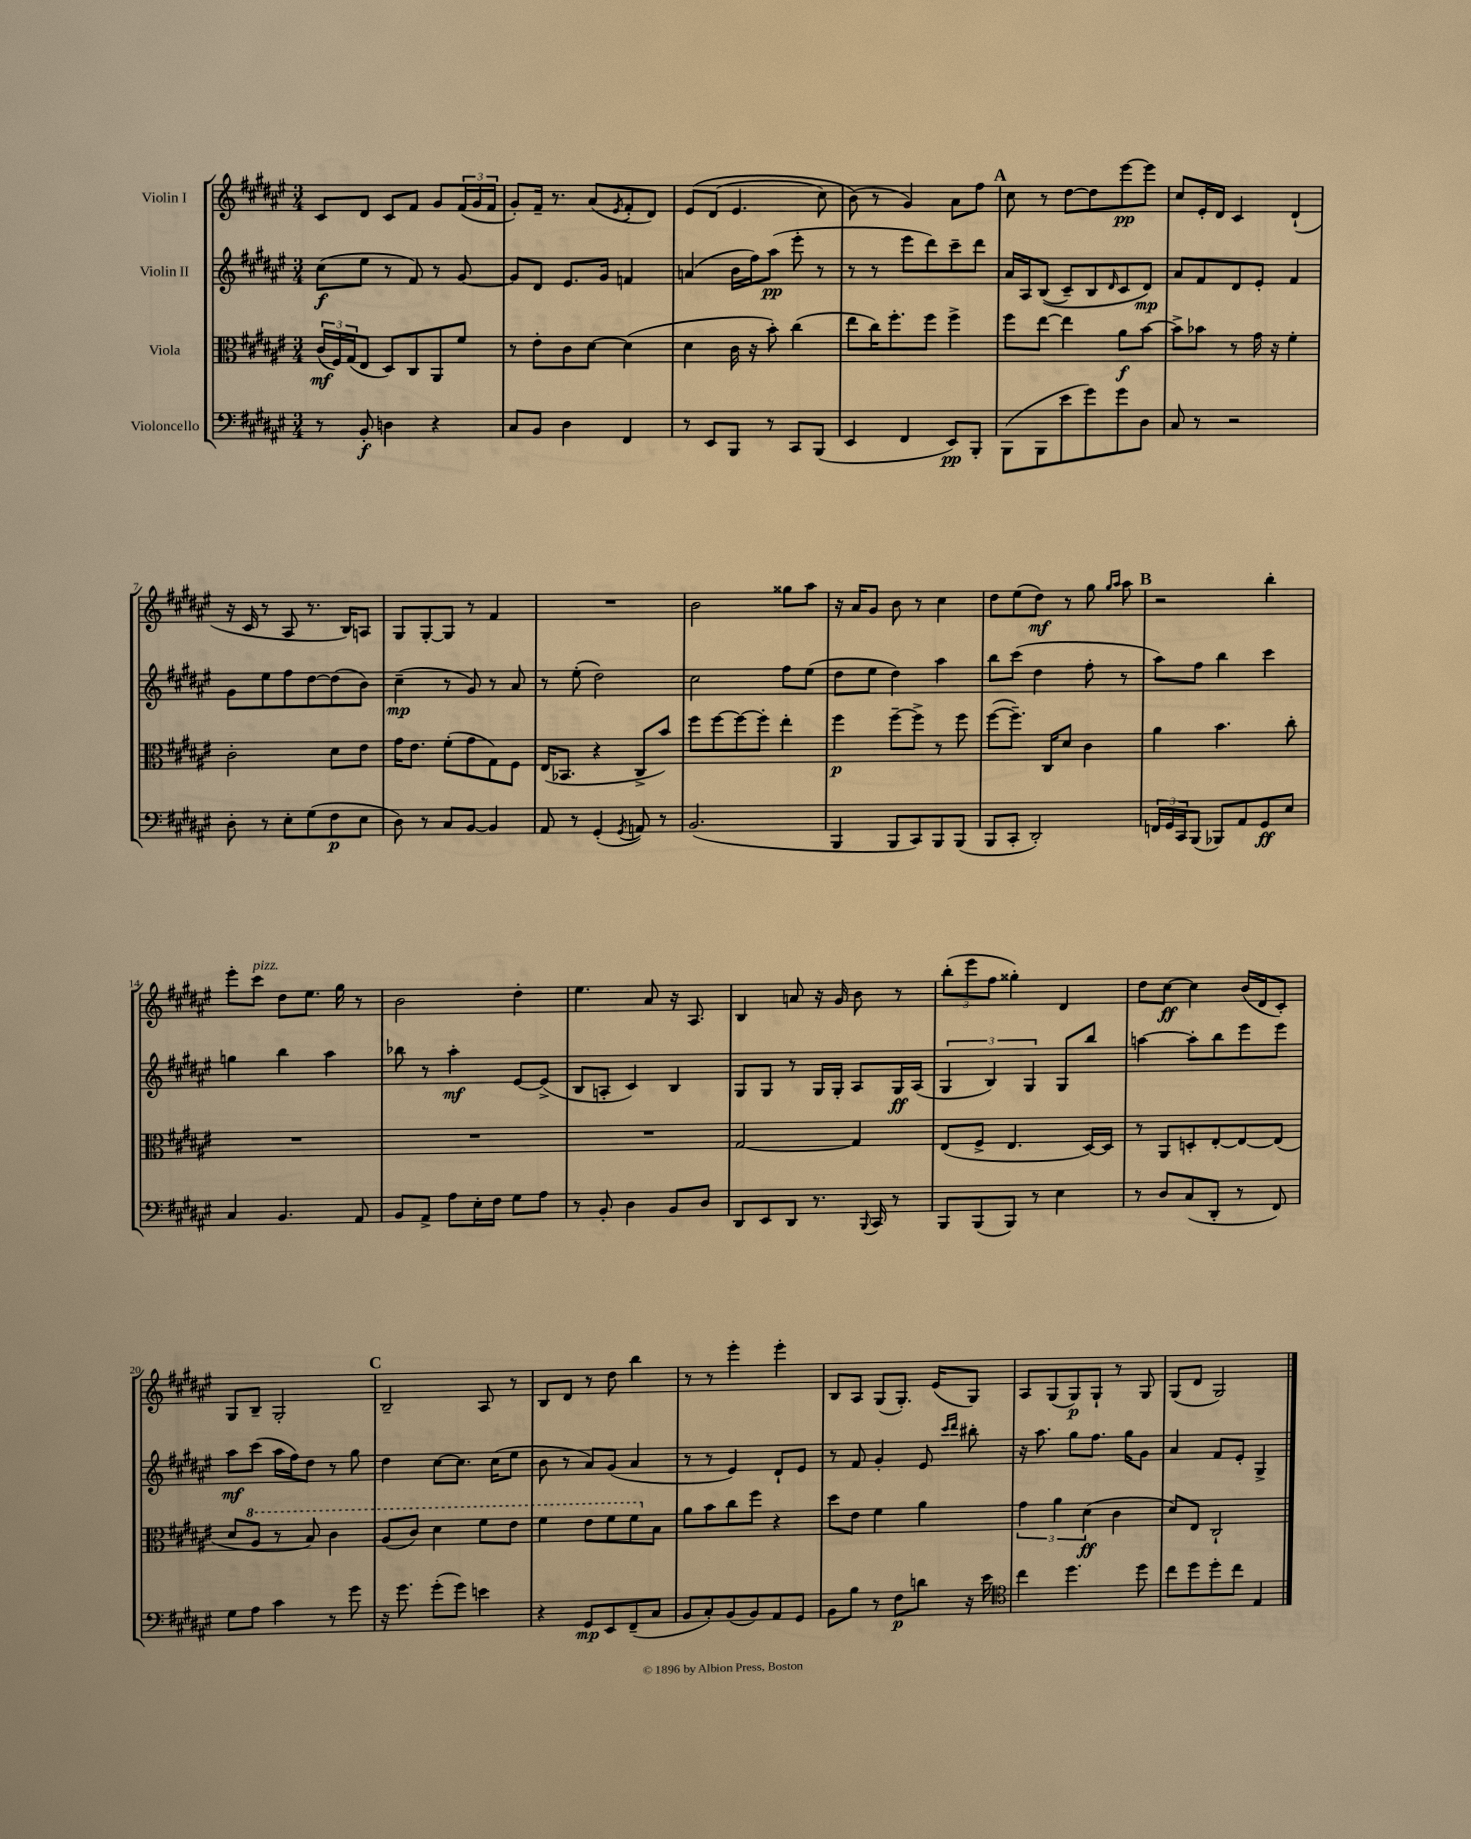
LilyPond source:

<<
\new StaffGroup <<
\new Staff = "s0" \with { instrumentName = "Violin I" } {
    \clef treble \key fis \major \numericTimeSignature \time 3/4
    cis'8 dis'8 cis'8 fis'8 gis'8 \tuplet 3/2 { fis'16( gis'16 fis'16 } |
    gis'8-.) fis'16-- r8. ais'8( \acciaccatura { eis'8 } fis'8-. dis'8) |
    eis'8\( dis'8( eis'4. cis''8) |
    b'8(\) r8 gis'4) ais'8 fis''8 |
    \mark \markup { \bold "A" } cis''8 r8 dis''8~ dis''8 eis'''8~\pp eis'''8 |
    cis''8 eis'16-. dis'16 cis'4 dis'4-!( |
    r16 cis'16 r8 ais8 r8. b16) a8 |
    gis8 gis8~-. gis8 r8 fis'4 |
    R2. |
    b'2 gisis''8 ais''8 |
    r16 ais'16 gis'8 b'8 r8 cis''4 |
    dis''8 eis''8( dis''8\mf) r8 gis''8 \grace { gis''16 ais''16 } ais''8 |
    \mark \markup { \bold "B" } r2 b''4-. |
    eis'''8-. cis'''8^\markup { \italic "pizz." } dis''8 eis''8. gis''16 r8 |
    b'2 dis''4-. |
    eis''4. ais'8 r16 ais8. |
    b4 a'8 r16 gis'16 b'8 r8 |
    \tuplet 3/2 { b''8-.( eis'''8 fis''8 } gisis''4-.) dis'4 |
    dis''8 cis''8~\ff cis''4 b'16( dis'16 cis'8-.) |
    gis8 b8-- gis2-. |
    \mark \markup { \bold "C" } b2-- ais8 r8 |
    b8 dis'8 r8 dis''8 b''4 |
    r8 r8 eis'''4-. eis'''4-. |
    b8 ais8 gis8( gis8.-.) eis'16( gis8) |
    ais8 gis8( gis8\p) gis8-! r8 gis8 |
    gis8( dis'8 gis2) \bar "|." |
}
\new Staff = "s1" \with { instrumentName = "Violin II" } {
    \clef treble \key fis \major \numericTimeSignature \time 3/4
    cis''8\f( eis''8 r8 fis'8) r8 gis'8~ |
    gis'8 dis'8 eis'8. gis'16 f'4 |
    a'4( b'16 fis''16) ais''8\pp( eis'''8-. r8 |
    r8 r8 eis'''8 dis'''8) cis'''8-- dis'''8 |
    \mark \markup { \bold "A" } ais'16 ais16 b8(\( cis'8--) b8 \grace { dis'16 } cis'8 dis'8\mp\) |
    ais'8 fis'8 dis'8 eis'8-. fis'4 |
    gis'8 eis''8 fis''8 dis''8~ dis''8( b'8) |
    cis''4--\mp( r8 gis'8) r8 ais'8 |
    r8 eis''8-.( dis''2) |
    cis''2 fis''8 eis''8( |
    dis''8 eis''8 dis''4) ais''4 |
    b''8 cis'''8( dis''4 fis''8-. r8 |
    \mark \markup { \bold "B" } ais''8) fis''8 b''4 cis'''4 |
    g''4 b''4 ais''4 |
    bes''8 r8 ais''4-.\mf eis'8~ eis'8->( |
    b8 a8-. cis'4) b4 |
    gis8 gis8 r8 gis16 gis16-. ais8 gis16\ff ais16( |
    \tuplet 3/2 { gis4 b4) gis4 } gis8 b''8 |
    a''4~ a''8-. b''8 eis'''8 eis'''8 |
    ais''8\mf cis'''8( ais''16 fis''16) dis''8 r8 gis''8 |
    \mark \markup { \bold "C" } dis''4 cis''8~ cis''8. cis''16( eis''8 |
    b'8 r8 ais'8) gis'8( ais'4 |
    r8 r8 eis'4) dis'8-! eis'8 |
    r8 fis'8 gis'4-. eis'8 \grace { cis'''16 dis'''16 } bis''8-. |
    r16 ais''8. gis''8 fis''8. gis''16 gis'8 |
    ais'4 fis'8 eis'8-. gis4-> \bar "|." |
}
\new Staff = "s2" \with { instrumentName = "Viola" } {
    \clef alto \key fis \major \numericTimeSignature \time 3/4
    \tuplet 3/2 { cis'16\mf( fis16) gis16( } eis8 dis8) cis8 ais,8 fis'8 |
    r8 eis'8-. cis'8 dis'8~ dis'4( |
    dis'4 cis'16 r16 b'8-.) cis''4( |
    eis''8 cis''16) fis''8.-. fis''8 fis''4-> |
    \mark \markup { \bold "A" } fis''8 eis''8~ eis''4 ais'8\f b'8~ |
    b'8-> bes'8 r8 gis'16 r16 fis'4-. |
    cis'2-. dis'8 eis'8 |
    gis'16 eis'8. fis'8-.( gis'8 gis8) fis8 |
    eis16( bes,8. r4 cis8-> b'8) |
    fis''8 fis''8~ fis''8~ fis''8-. eis''4-. |
    fis''4\p fis''8~-- fis''8-> r8 fis''8 |
    fis''8~( fis''8.--) cis16 dis'8 cis'4 |
    \mark \markup { \bold "B" } ais'4 b'4. cis''8-. |
    R2. |
    R2. |
    R2. |
    gis2~ gis4 |
    eis8( fis8-> eis4. dis16~) dis16 |
    r8 ais,8 d8-. eis8~-. eis8~ eis8( |
    dis'8 \ottava #1 ais'8 r8 b'8) cis''4 |
    \mark \markup { \bold "C" } ais'8( cis''8) dis''4 fis''8 eis''8 |
    fis''4 eis''8 fis''8 fis''8 \ottava #0 b8 |
    ais'8 b'8 cis''8 fis''8 r4 |
    dis''8 eis'8 fis'4 ais'4 |
    \tuplet 3/2 { gis'4 ais'4 dis'4\ff( } cis'4 |
    dis'8) eis8 cis2-! \bar "|." |
}
\new Staff = "s3" \with { instrumentName = "Violoncello" } {
    \clef bass \key fis \major \numericTimeSignature \time 3/4
    r8 b,8-.\f d4 r4 |
    cis8 b,8 dis4 fis,4 |
    r8 eis,8 b,,8 r8 cis,8 b,,8( |
    eis,4 fis,4 eis,8\pp) b,,8-. |
    \mark \markup { \bold "A" } b,,8( b,,8 eis'8 gis'8) gis'8 dis8 |
    cis8 r8 r2 |
    dis8-. r8 eis8-. gis8( fis8\p eis8 |
    dis8) r8 cis8 b,8~ b,4 |
    ais,8 r8 gis,4-.( \acciaccatura { gis,8 } a,8) r8 |
    b,2.( |
    b,,4 b,,8 cis,8) b,,8 b,,8( |
    b,,8 cis,8-. dis,2-.) |
    \mark \markup { \bold "B" } \tuplet 3/2 { f,16 gis,16 cis,16 } b,,8( bes,,8) ais,8 gis,8\ff eis8 |
    cis4 b,4. ais,8 |
    b,8 ais,8-> ais8 eis16-. fis16 gis8 ais8 |
    r8 b,8-. dis4 b,8 dis8 |
    dis,8 eis,8 dis,8 r8. \appoggiatura { b,,8 } cis,16 r8 |
    b,,8 b,,8( b,,8) r8 eis4 |
    r8 dis8 cis8( dis,8-. r8 fis,8) |
    gis8 ais8 cis'4 r8 gis'8 |
    \mark \markup { \bold "C" } r16 gis'8. gis'8-.( gis'8) e'4 |
    r4 gis,8\mp eis,8 fis,8--( cis8 |
    b,8 cis8-.) b,8( b,8) ais,8 gis,8 |
    b,8 b8 r8 fis8\p d'8 r16 eis'16 |
    \clef tenor cis''4 dis''4. dis''8 |
    cis''8 dis''8 dis''8-. cis''8 eis4 \bar "|." |
}
>>
>>
